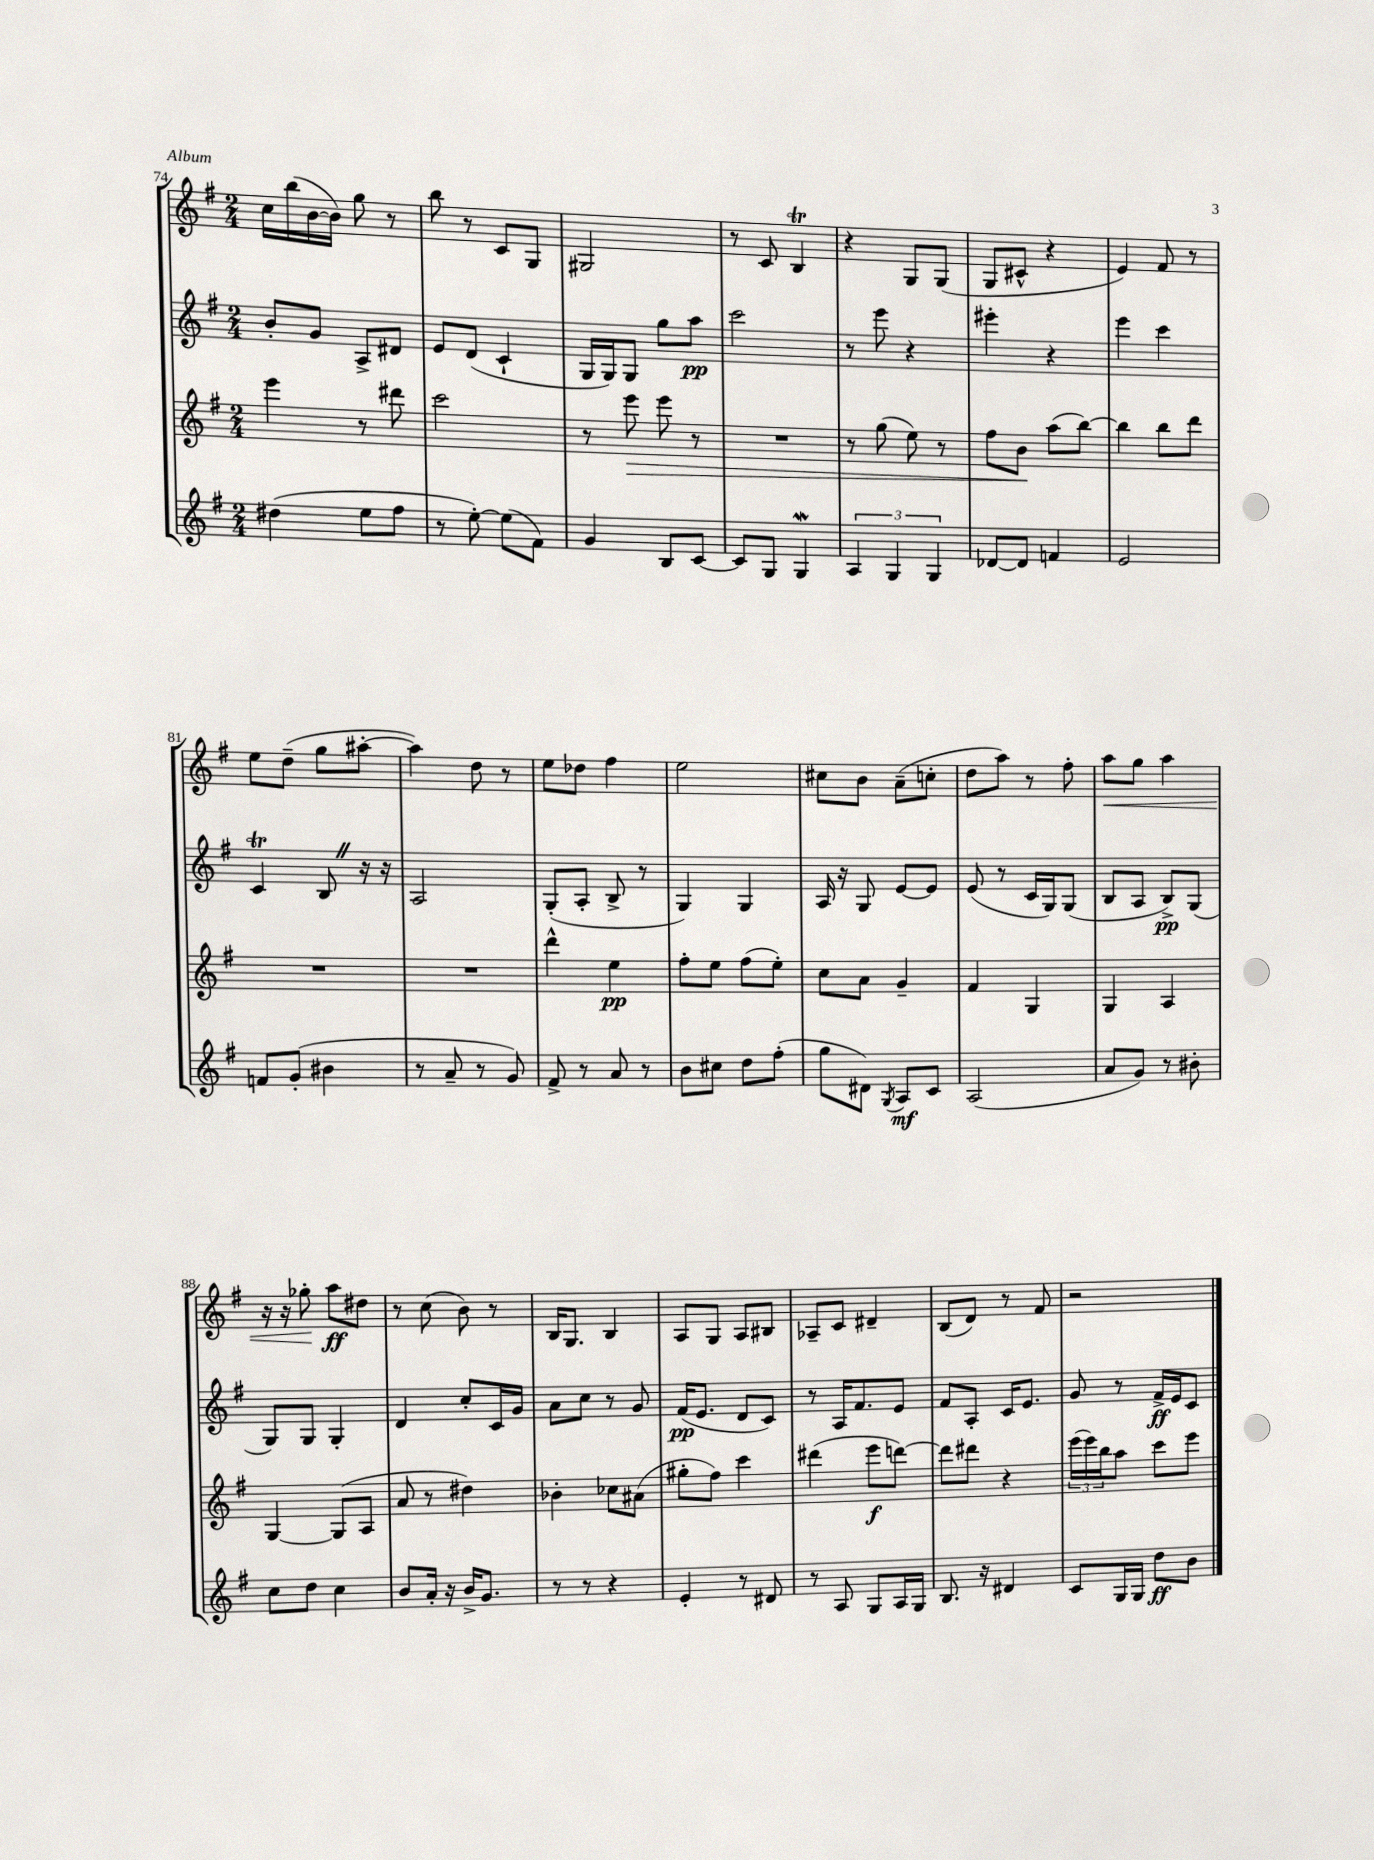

**kern	**dynam	**kern	**dynam	**kern	**dynam	**kern	**dynam
*part4	*part4	*part3	*part3	*part2	*part2	*part1	*part1
*staff4	*staff4	*staff3	*staff3	*staff2	*staff2	*staff1	*staff1
*clefG2	*	*clefG2	*	*clefG2	*	*clefG2	*
*k[f#]	*	*k[f#]	*	*k[f#]	*	*k[f#]	*
*M2/4	*	*M2/4	*	*M2/4	*	*M2/4	*
=74	=74	=74	=74	=74	=74	=74	=74
(4dd#X\	.	4eee\	.	8b'/L	.	16cc\LL	.
.	.	.	.	.	.	(16bb\	.
.	.	.	.	8g/J	.	[16b\	.
.	.	.	.	.	.	16b\JJ])	.
8ee\L	.	8r	.	8A^/L	.	8gg\	.
8ff#\J	.	8ddd#X\	.	8d#X/J	.	8r	.
=75	=75	=75	=75	=75	=75	=75	=75
8r	.	2ccc\	.	8e/L	.	8bb\	.
[8ee'\)	.	.	.	(8d/J	.	8r	.
(8ee\L]	.	.	.	4c`/	.	8c/L	.
8f#\J)	.	.	.	.	.	8G/J	.
=76	=76	=76	=76	=76	=76	=76	=76
4g/	.	8r	.	16G/LL	.	2G#X/	.
.	.	.	.	16G/J)	.	.	.
!	!	!	!LO:HP:b	!	!	!	!
.	.	8eee\	>	8G/J	.	.	.
8B/L	.	8eee\	.	8gg\L	.	.	.
[8c/J	.	8r	.	8aa\J	pp	.	.
=77	=77	=77	=77	=77	=77	=77	=77
8c/L]	.	2r	.	2ccc\	.	8r	.
8G/J	.	.	.	.	.	8c/	.
4Gw/	.	.	.	.	.	4Bt/	.
=78	=78	=78	=78	=78	=78	=78	=78
6A/	.	8r	.	8r	.	4r	.
.	.	(8gg\	.	8eee\	.	.	.
6G/	.	.	.	.	.	.	.
.	.	8ee\)	.	4r	.	8G/L	.
6G/	.	.	.	.	.	.	.
.	.	8r	.	.	.	(8G/J	.
=79	=79	=79	=79	=79	=79	=79	=79
[8d-X/L	.	8ff#\L	.	4eee#X'\	.	8G/L	.
8d-/J]	.	8b\J	.	.	.	8c#X^^/J	.
4fn/	.	(8aa\L	]	4r	.	4r	.
.	.	[8bb\J)	.	.	.	.	.
=80	=80	=80	=80	=80	=80	=80	=80
2e/	.	4bb\]	.	4eee\	.	4e/)	.
.	.	8bb\L	.	4ccc\	.	8f#/	.
.	.	8ddd\J	.	.	.	8r	.
!!LO:LB:g=z
=81	=81	=81	=81	=81	=81	=81	=81
8fn/L	.	2r	.	4cT/	.	8ee\L	.
(8g'/J	.	.	.	.	.	(8dd~\J	.
4b#X\	.	.	.	8BZ/	.	8gg\L	.
.	.	.	.	16r	.	[8aa#X'\J	.
.	.	.	.	16r	.	.	.
=82	=82	=82	=82	=82	=82	=82	=82
8r	.	2r	.	2A/	.	4aa#\])	.
8a~/	.	.	.	.	.	.	.
8r	.	.	.	.	.	8dd\	.
8g/)	.	.	.	.	.	8r	.
=83	=83	=83	=83	=83	=83	=83	=83
8f#^/	.	4ddd^^\	.	(8G'/L	.	8ee\L	.
8r	.	.	.	8A'/J	.	8dd-X\J	.
8a/	.	4ee\	pp	8B^/	.	4ff#\	.
8r	.	.	.	8r	.	.	.
=84	=84	=84	=84	=84	=84	=84	=84
8b\L	.	8ff#'\L	.	4G/)	.	2ee\	.
8cc#X\J	.	8ee\J	.	.	.	.	.
8dd\L	.	(8ff#\L	.	4G/	.	.	.
(8ff#'\J	.	8ee'\J)	.	.	.	.	.
=85	=85	=85	=85	=85	=85	=85	=85
8gg\L	.	8cc\L	.	16A/	.	8cc#X\L	.
.	.	.	.	16r	.	.	.
8d#X\J)	.	8a\J	.	8G/	.	8b\J	.
8qG/	.	.	.	.	.	.	.
8A/L	mf	4g~/	.	[8e/L	.	(8a~\L	.
8c/J	.	.	.	8e/J]	.	8ccn'\J	.
=86	=86	=86	=86	=86	=86	=86	=86
(2A/	.	4f#/	.	(8e/	.	8dd\L	.
.	.	.	.	8r	.	8aa\J)	.
.	.	4G/	.	16c/LL	.	8r	.
.	.	.	.	16G/J)	.	.	.
.	.	.	.	(8G/J	.	8ff#'\	.
=87	=87	=87	=87	=87	=87	=87	=87
!	!	!	!	!	!	!	!LO:HP:b
8a/L	.	4G/	.	8B/L	.	8aa\L	<
8g/J)	.	.	.	8A/J	.	8gg\J	.
8r	.	4A/	.	8B^/L)	pp	4aa\	.
8b#X'\	.	.	.	(8G/J	.	.	.
!!LO:LB:g=z
=88	=88	=88	=88	=88	=88	=88	=88
8cc\L	.	[4G/	.	8G/L)	.	16r	.
.	.	.	.	.	.	16r	.
8dd\J	.	.	.	8G/J	.	8gg-X'\	.
4cc\	.	(8G/L]	.	4G'/	.	8aa\L	[ ff
.	.	8A/J	.	.	.	8dd#X\J	.
=89	=89	=89	=89	=89	=89	=89	=89
8b/L	.	8a/	.	4d/	.	8r	.
16a'/Jk	.	8r	.	.	.	(8cc\	.
16r	.	.	.	.	.	.	.
16b^/KL	.	4dd#X\)	.	8cc'/L	.	8b\)	.
8.g/J	.	.	.	.	.	.	.
.	.	.	.	16c/L	.	8r	.
.	.	.	.	16g/JJ	.	.	.
=90	=90	=90	=90	=90	=90	=90	=90
8r	.	4b-X'\	.	8a\L	.	16B/KL	.
.	.	.	.	.	.	8.G/J	.
8r	.	.	.	8cc\J	.	.	.
4r	.	8cc-X\L	.	8r	.	4B/	.
.	.	(8a#X\J	.	8g/	.	.	.
=91	=91	=91	=91	=91	=91	=91	=91
4e'/	.	8gg#X'\L	.	(16f#/KL	pp	8A/L	.
.	.	.	.	8.e/J	.	.	.
.	.	8ff#\J)	.	.	.	8G/J	.
8r	.	4ccc\	.	8d/L	.	8A/L	.
8d#X/	.	.	.	8c/J)	.	8B#X/J	.
=92	=92	=92	=92	=92	=92	=92	=92
8r	.	(4ddd#X\	.	8r	.	8A-X~/L	.
8A/	.	.	.	16A/KL	.	8c/J	.
.	.	.	.	8.f#/	.	.	.
8G/L	.	8eee\L	f	.	.	4d#X~/	.
16A/L	.	[8dddn\J)	.	8e/J	.	.	.
16G/JJ	.	.	.	.	.	.	.
=93	=93	=93	=93	=93	=93	=93	=93
8.B/	.	8ddd\L]	.	8f#/L	.	(8B/L	.
.	.	8ddd#X\J	.	8A'/J	.	8d/J)	.
16r	.	.	.	.	.	.	.
4d#X/	.	4r	.	16c/KL	.	8r	.
.	.	.	.	8.e/J	.	.	.
.	.	.	.	.	.	8f#/	.
=94	=94	=94	=94	=94	=94	=94	=94
8c/L	.	(24eee\LL	.	8g/	.	2r	.
.	.	24eee\)	.	.	.	.	.
.	.	24bb\J	.	.	.	.	.
16G/L	.	8aa\J	.	8r	.	.	.
16G/JJ	.	.	.	.	.	.	.
8dd\L	ff	8ccc\L	.	16f#^/LL	ff	.	.
.	.	.	.	16e/J	.	.	.
8b\J	.	8eee\J	.	8c/J	.	.	.
==	==	==	==	==	==	==	==
*-	*-	*-	*-	*-	*-	*-	*-
